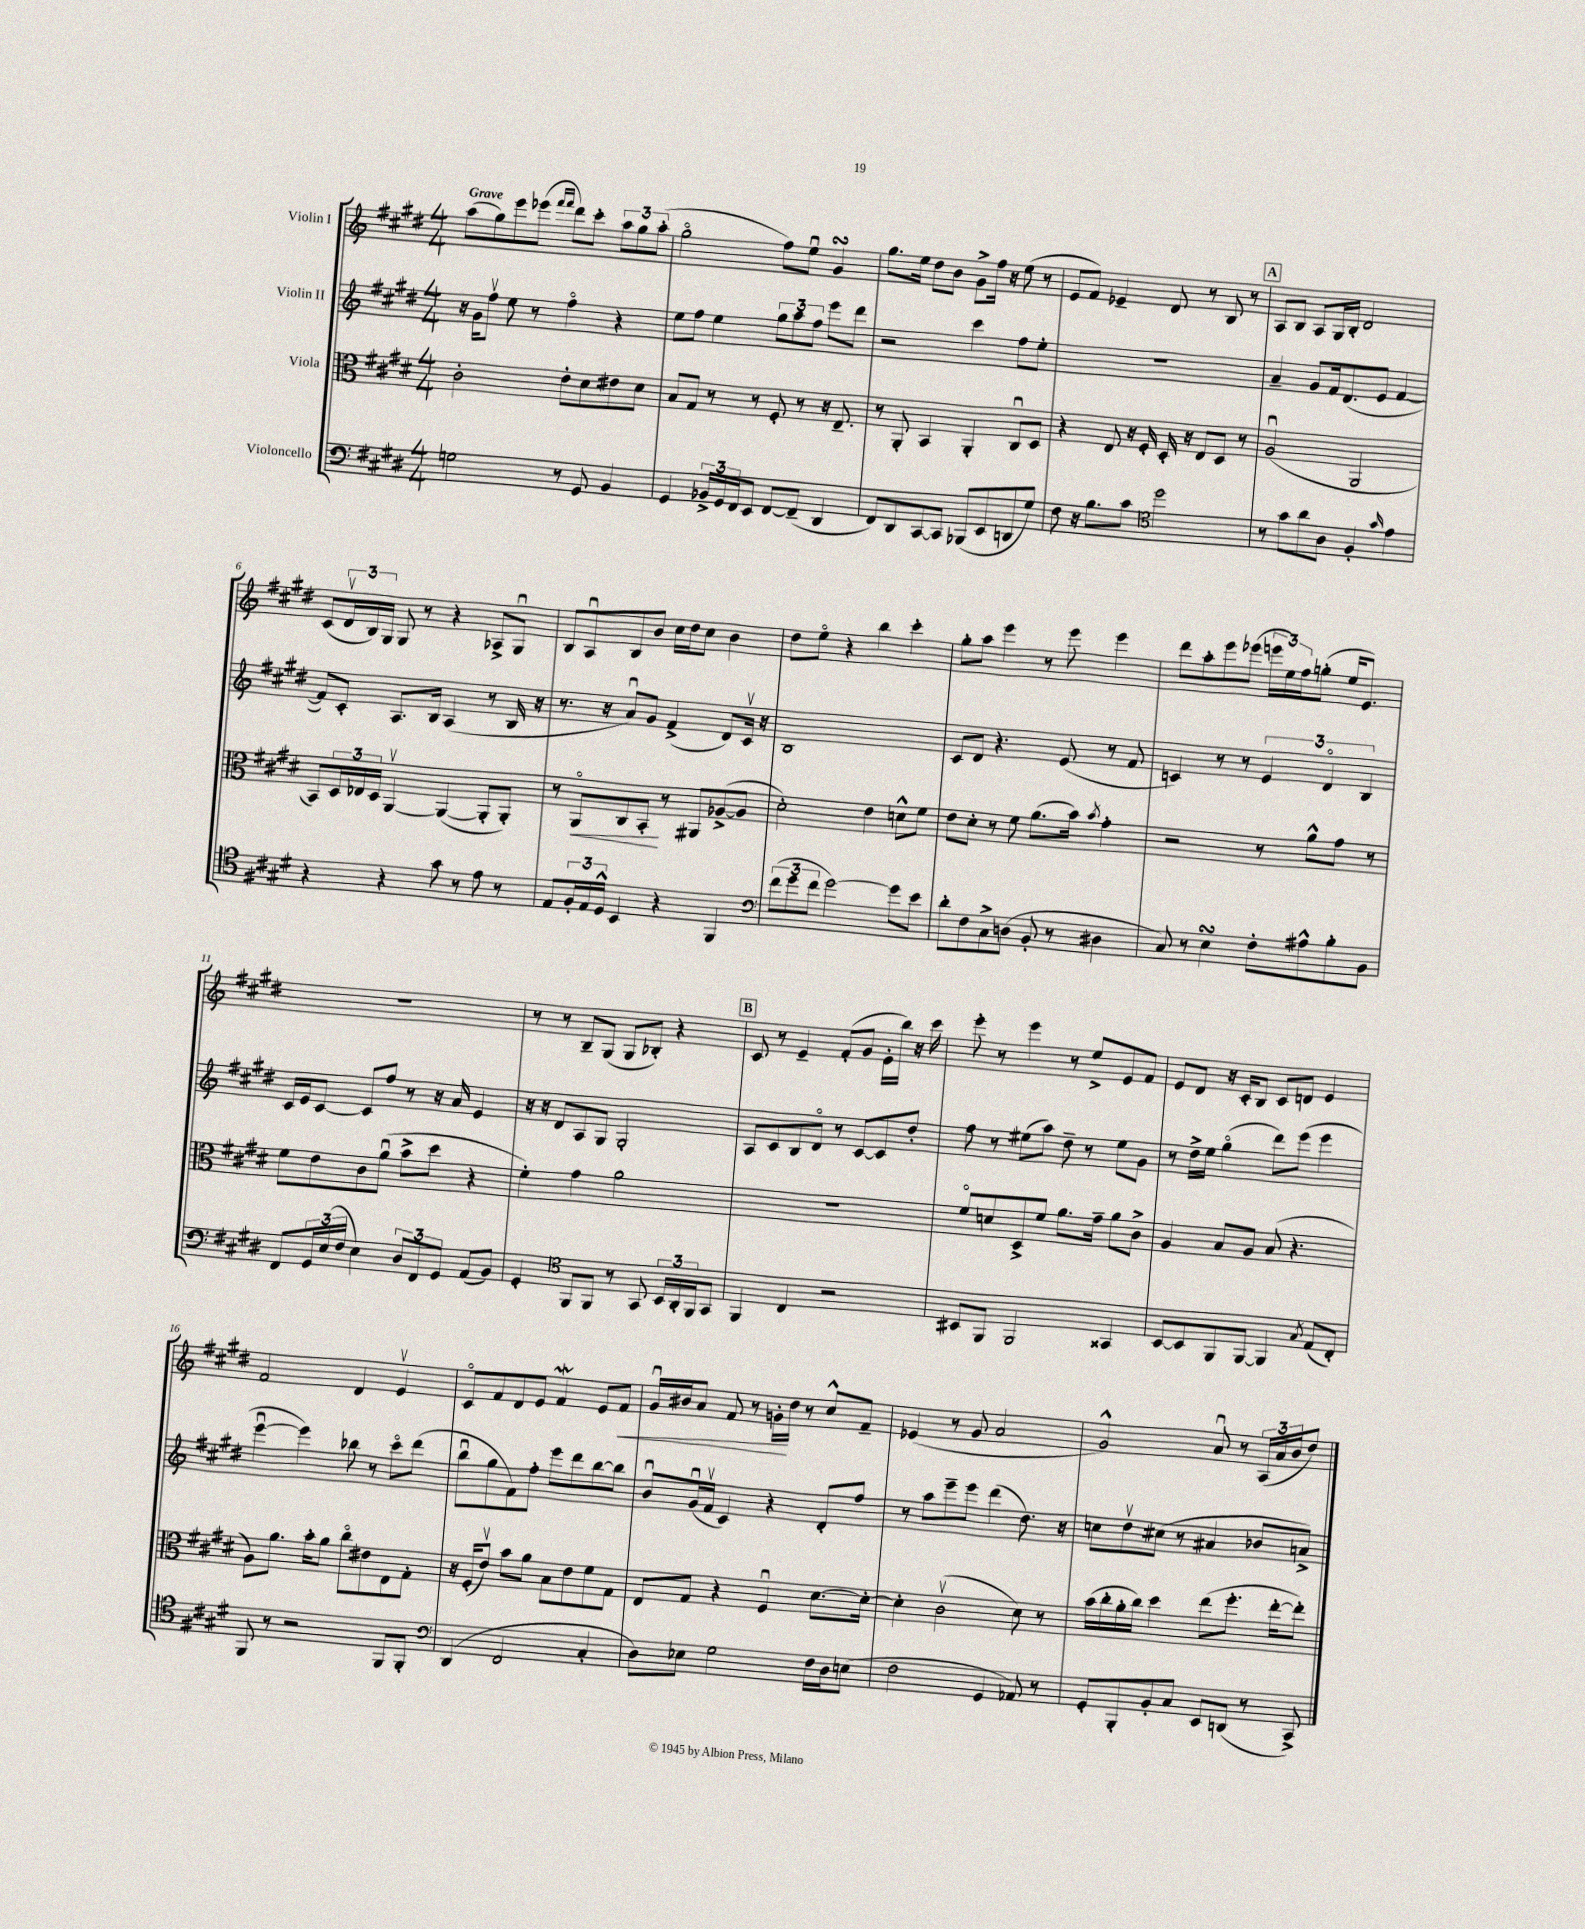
<<
\new StaffGroup <<
\new Staff = "s0" \with { instrumentName = "Violin I" } {
    \clef treble \key e \major \numericTimeSignature \time 4/4 \tempo "Grave"
    a''8( gis''8) e'''8 ees'''8( \grace { fis'''16 fis'''16 } dis'''8) cis'''8-. \tuplet 3/2 { a''8 gis''8 a''8-.( } |
    gis''2\flageolet fis''8) e''8\downbow gis'4\turn |
    gis''8. e''16 dis''8 b'8 gis'8-> fis''16 r16 e''8( r8 |
    e'8 fis'8) ees'4-- dis'8 r8 b8 r8 |
    \mark \markup { \box "A" } a8 b8 a8 gis16 b16-. dis'2 |
    cis'8( \tuplet 3/2 { dis'16\upbow b16) gis16 } gis8 r8 r4 aes8-> gis8\downbow |
    b8 a8\downbow b8 b'8 cis''16 dis''16 cis''8 b'4 |
    dis''8 e''8\flageolet r4 b''4 cis'''4-. |
    gis''8-. a''8 e'''4 r8 e'''8 e'''4 |
    dis'''8 a''8-. e'''8 ees'''8( \tuplet 3/2 { e'''16 e''16) fis''16 } g''8-.( e''16 e'8.) |
    r1 |
    r8 r8 b8-- gis8( gis8 bes8-.) r4 |
    \mark \markup { \box "B" } cis'8 r8 e'4-- fis'8-.( gis'8 e'16-. b''16) r16 cis'''16 |
    e'''8-. r8 e'''4 r8 e''8-> e'8 fis'8 |
    e'8 dis'8 r16 cis'16-. b8 cis'8 d'8 e'4 |
    fis'2 dis'4 e'4\upbow |
    cis'8\flageolet fis'8 dis'8 e'8 fis'4\mordent e'8 fis'8\< |
    gis'16\downbow bis'16 a'8 fis'8 r8 g'16-.\! dis''16 r8 cis''8-^ fis'8-- |
    ees'4( r8 gis'8 a'2 |
    gis'2-^) a'8\downbow r8 \tuplet 3/2 { a16( a'16 b'16 } dis''8) \bar "|." |
}
\new Staff = "s1" \with { instrumentName = "Violin II" } {
    \clef treble \key e \major \numericTimeSignature \time 4/4
    r16 gis'16 fis''8\upbow e''8 r8 fis''4\flageolet r4 |
    e''8 fis''8 e''4 \tuplet 3/2 { gis''8 a''8 fis''8 } e'''8 dis'''8 |
    r2 cis'''4 fis''8 e''8-. |
    r1 |
    \mark \markup { \box "A" } a'4-- gis'8 fis'16 dis'8.( e'8 fis'4~ |
    fis'8) cis'8-. a8. b16 a4( r8 b16 r16 |
    r8. r16 a'8\downbow) gis'8 fis'4->( dis'8) cis'16\upbow r16 |
    b1 |
    cis'8 dis'8 r4. e'8( r8 fis'8 |
    c'4) r8 r8 \tuplet 3/2 { e'4 dis'4\flageolet b4 } |
    cis'16 e'16 cis'8~ cis'8 fis''8 r8 r16 a'16 e'4 |
    r16 r16 dis'8 a8 gis8 gis2-. |
    \mark \markup { \box "B" } a8 cis'8 b8 dis'8\flageolet r8 cis'8~ cis'8 dis''8-. |
    fis''8 r8 eis''8( a''8) dis''8-- r8 eis''8 gis'8 |
    r8 dis''16-> e''16 gis''4\flageolet( dis'''8) e'''8( e'''4 |
    e'''4~\downbow e'''4) bes''8 r8 cis'''8\flageolet dis'''8( |
    b''8\downbow gis''8 fis'8) fis''8-. e'''8 dis'''8 b''8~ b''8 |
    b'8\downbow gis'16\downbow( fis'16\upbow cis'4) r4 dis'8-. fis''8 |
    r8 a''8 e'''8-- e'''8 dis'''4( dis''8.) r16 |
    c''8 dis''8\upbow cis''8( r8 ais'4 bes'8 a'8->) \bar "|." |
}
\new Staff = "s2" \with { instrumentName = "Viola" } {
    \clef alto \key e \major \numericTimeSignature \time 4/4
    cis'2-. e'8-. dis'8 eis'8 dis'8 |
    b8 gis8 r8 r8 fis8-. r8 r16 e8.-- |
    r8 a,8-. b,4 a,4-. cis8\downbow dis8 |
    r4 e8 r16 fis16-. dis16-. r16 e8 dis8 r8 |
    \mark \markup { \box "A" } a2\downbow( a,2 |
    b,8) \tuplet 3/2 { dis16 ees16 dis16 } a,4~\upbow a,4~( a,8-. a,8-.) |
    r8 a,8\flageolet\< cis8 b,8-.\! r8 ais,8 aes8~->( aes8 |
    dis'2-.) e'4 d'8-^ fis'8 |
    e'8 dis'8-. r8 fis'8 a'8.( b'16) \acciaccatura { b'8 } gis'4-. |
    r2 r8 a'8-^ gis'8 r8 |
    fis'8 e'8 cis'8 a'8\downbow( b'8-> dis''8 r4 |
    fis'4-.) gis'4 a'2 |
    \mark \markup { \box "B" } R1 |
    fis'8\flageolet d'8 dis8-> fis'8 a'8. gis'16-- a'8 cis'8-> |
    a4 b8 a8 b8( r4. |
    a8) a'8. b'16-. a'8 cis''8\flageolet eis'8 e8 gis8-. |
    r16 fis16-.( e'8\upbow) b'8 a'8 b8 e'8 fis'8 gis8 |
    e8 gis8 r4 fis4\downbow dis'8.~ dis'16~-. |
    dis'4-. cis'2\upbow( dis'8) r8 |
    b'16( cis''16-. a'16-. cis''16) dis''4 e''8( fis''8.-. e''16~-. e''8-.) \bar "|." |
}
\new Staff = "s3" \with { instrumentName = "Violoncello" } {
    \clef bass \key e \major \numericTimeSignature \time 4/4
    g2 r8 gis,8 b,4 |
    gis,4 \tuplet 3/2 { bes,16-> gis,16 fis,16 } e,8 fis,8~ fis,8--( dis,4 |
    fis,8) dis,8 cis,8~ cis,8 bes,,8( e,8 d,8 gis8) |
    fis8 r16 b8. cis'8 \clef tenor dis''2 |
    \mark \markup { \box "A" } r8 gis'8 a'8 a8 fis4-. \grace { gis'16 } e'4 |
    r4 r4 gis'8 r8 e'8 r8 |
    e8 \tuplet 3/2 { fis16-. e16 dis16-^ } b,4 r4 fis,4 |
    \clef bass \tuplet 3/2 { fis'8( gis'8 fis'8 } gis'2~) gis'8 e'8 |
    dis'8-. fis8 cis8-> d8( b,8-. r8 dis4 |
    cis8) r8 e4\turn fis8-. ais8-^ b8-. b,8 |
    fis,8 \tuplet 3/2 { gis,16 e16( fis16 } e4) \tuplet 3/2 { dis8 fis,8 gis,8 } a,8( b,8) |
    gis,4-. \clef tenor fis,8 fis,8 r8 gis,8 \tuplet 3/2 { b,16 a,16-. fis,16 } gis,8 |
    \mark \markup { \box "B" } fis,4 cis4 r2 |
    bis,8 fis,8 fis,2 gisis,4 |
    b,8~ b,8 fis,8 fis,8~ fis,4 \acciaccatura { gis8 } e8( cis8-.) |
    fis,8 r8 r2 fis,8 fis,8-. |
    \clef bass dis,4( fis,2 cis4-. |
    dis8) ees8 gis2 fis16 dis16 e8( |
    fis2 gis,4 aes,8) r8 |
    gis,8-. b,,8-. b,8-. cis8 e,8 d,8( r8 cis,8->) \bar "|." |
}
>>
>>
